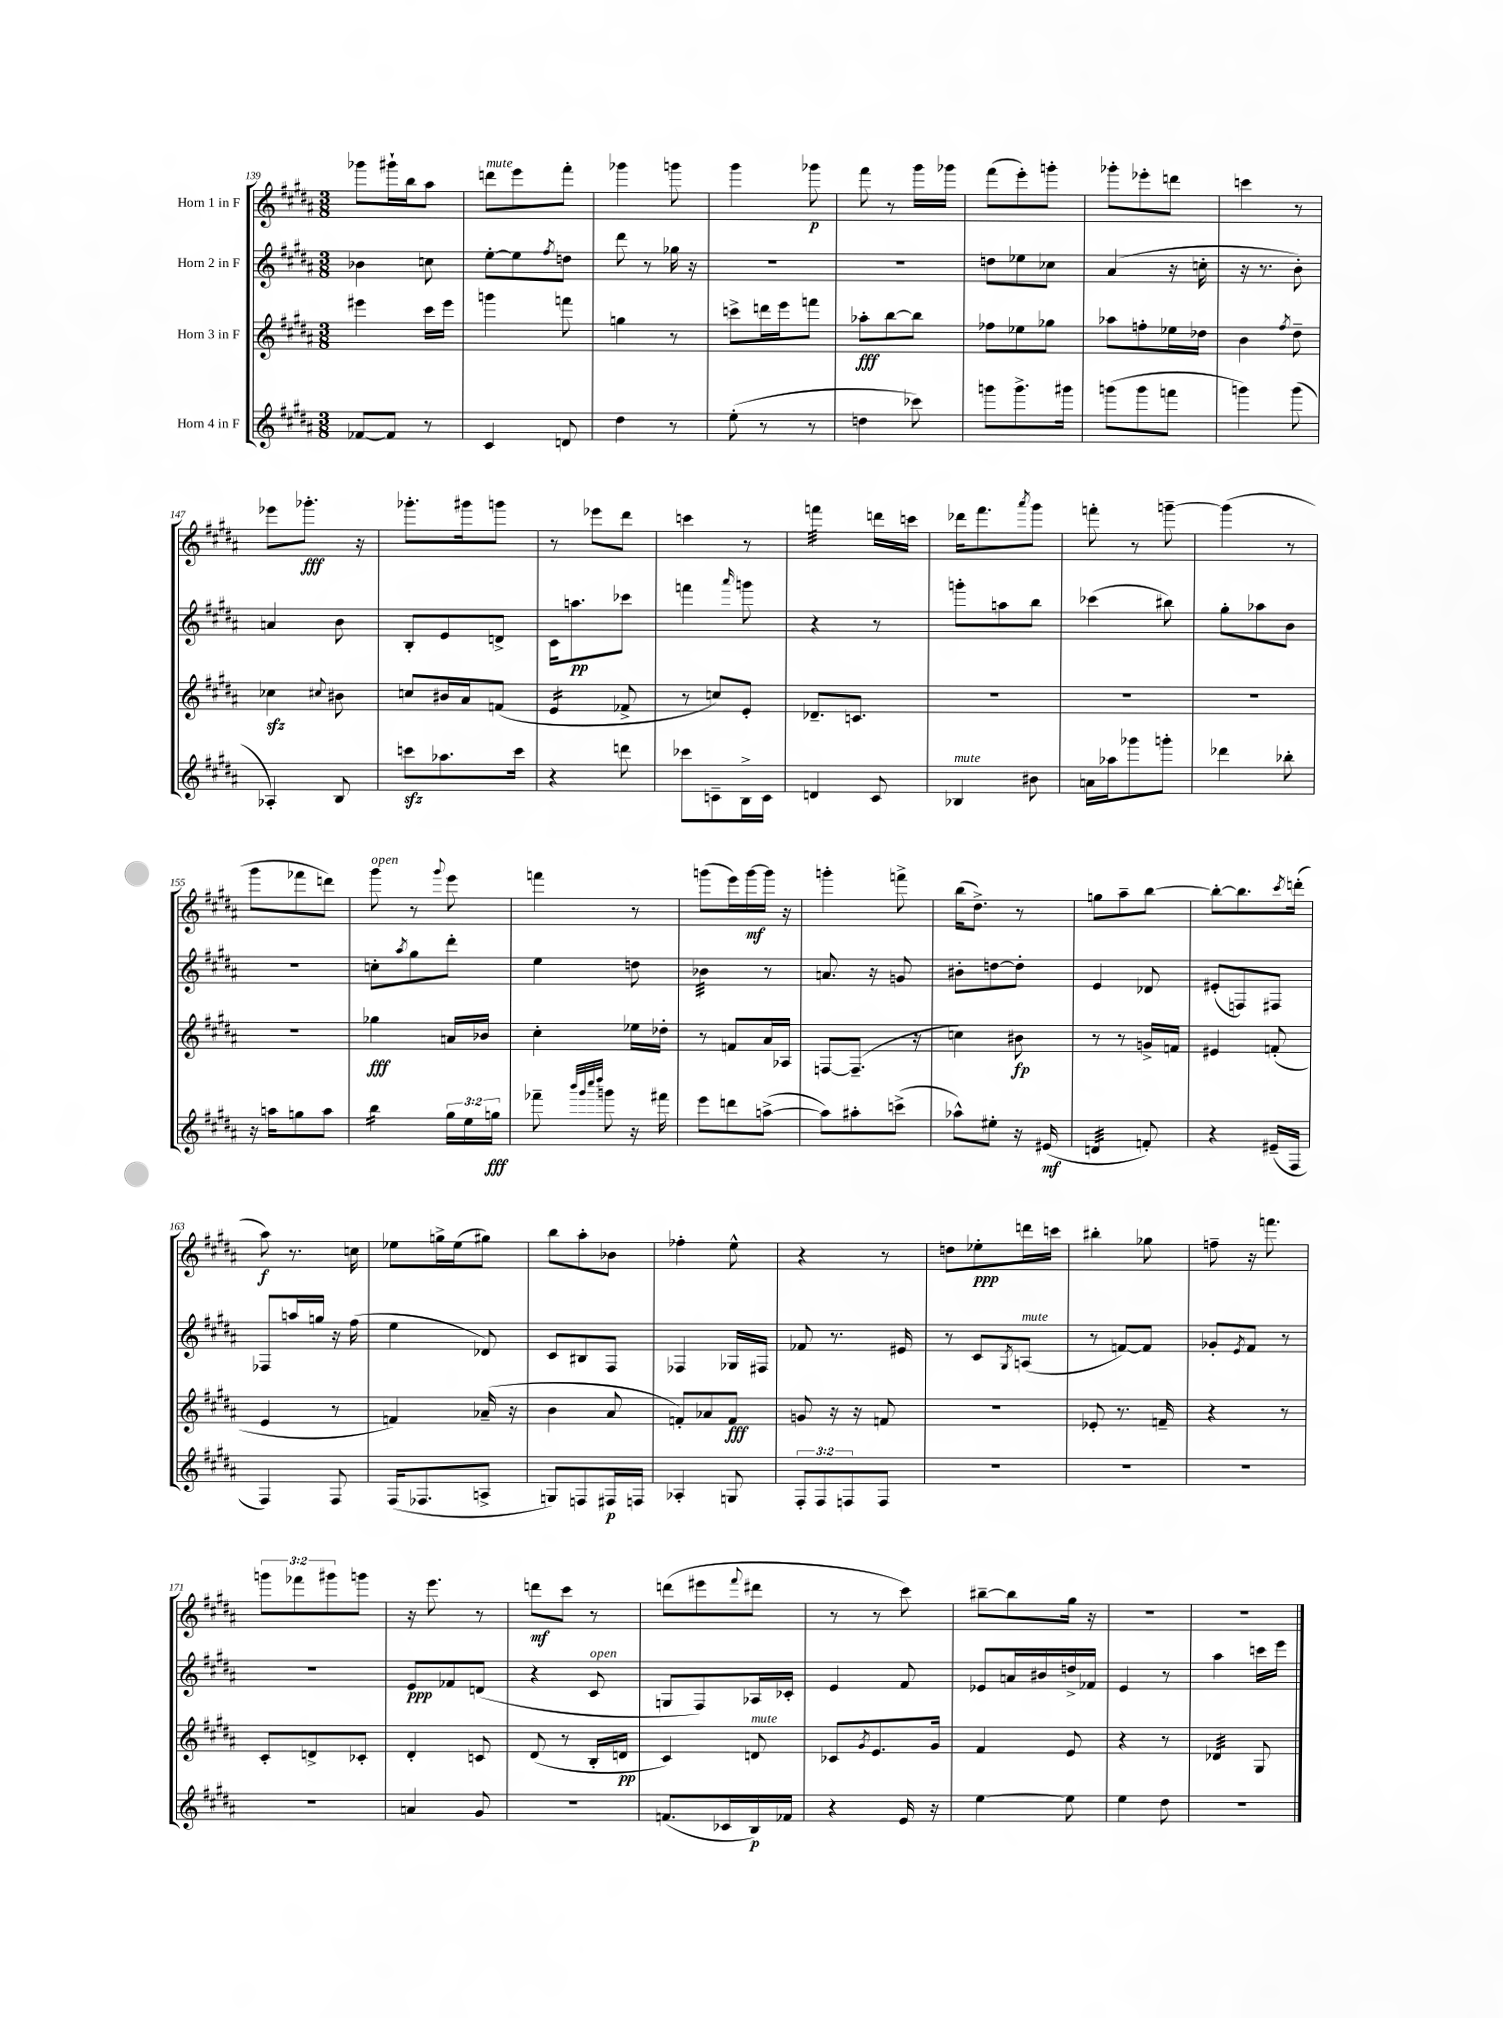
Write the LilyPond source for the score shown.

<<
\new StaffGroup <<
\new Staff = "s0" \with { instrumentName = "Horn 1 in F" } {
    \clef treble \key b \major \numericTimeSignature \time 3/8 \override Staff.TupletNumber.text = #tuplet-number::calc-fraction-text
    ges'''8 gis'''16-! b''16 ais''8 |
    d'''8^\markup { \italic "mute" } e'''8 fis'''8-. |
    ges'''4 g'''8 |
    gis'''4 ges'''8\p |
    fis'''8 r8 gis'''16 ges'''16 |
    fis'''8( e'''8-.) g'''8-. |
    ges'''8-. ees'''8-. d'''8 |
    c'''4 r8 |
    ees'''8 ges'''8.-.\fff r16 |
    ges'''8.-. gis'''16 g'''8 |
    r8 ees'''8 dis'''8 |
    c'''4 r8 |
    f'''4:32 d'''16 c'''16 |
    des'''16 fis'''8. \acciaccatura { ais'''8 } gis'''8 |
    f'''8-. r8 g'''8~-- |
    g'''4( r8 |
    gis'''8 fes'''8 d'''8) |
    gis'''8^\markup { \italic "open" } r8 \appoggiatura { gis'''8 } e'''8 |
    f'''4 r8 |
    g'''8( e'''16) g'''16~\mf g'''16 r16 |
    g'''4-. f'''8-> |
    b''16( dis''8.->) r8 |
    g''8 ais''8-- b''8~ |
    b''8~-. b''8. \acciaccatura { cis'''8 } d'''16-.( |
    ais''8\f) r8. c''16 |
    ees''8 g''16-> ees''16( gis''8) |
    b''8 ais''8-. bes'8 |
    fes''4-. e''8-^ |
    r4 r8 |
    d''8 ees''8-.\ppp d'''16 c'''16 |
    bis''4-. ges''8 |
    f''8-- r16 f'''8. |
    \tuplet 3/2 { g'''8 fes'''8 gis'''8 } g'''8 |
    r16 e'''8. r8 |
    d'''8\mf cis'''8 r8 |
    d'''8( eis'''8 \appoggiatura { fis'''8 } dis'''8 |
    r8 r8 cis'''8) |
    bis''8~-- bis''8 gis''16 r16 |
    r4. |
    R4. \bar "|." |
}
\new Staff = "s1" \with { instrumentName = "Horn 2 in F" } {
    \clef treble \key b \major \numericTimeSignature \time 3/8
    bes'4 c''8 |
    e''8~-. e''8 \acciaccatura { fis''8 } d''8 |
    dis'''8 r8 ges''16 r16 |
    R4. |
    R4. |
    d''8 ees''8 ces''8 |
    ais'4( r16 c''16-. |
    r16 r8. b'8-.) |
    a'4 b'8 |
    b8-. e'8 d'8-> |
    cis'16 a''8.\pp ces'''8 |
    f'''4 \grace { ais'''16 } g'''8 |
    r4 r8 |
    g'''8-. a''8 b''8 |
    ces'''4( bis''8) |
    gis''8-. aes''8 b'8 |
    R4. |
    c''8-. \acciaccatura { ais''8 } gis''8 dis'''8-. |
    e''4 d''8 |
    bes'4:32 r8 |
    a'8. r16 g'8 |
    bis'8-. d''8~ d''8-. |
    e'4 des'8 |
    eis'8-.( f8) fis8 |
    fes8 a''16 g''16 r16 fis''16( |
    e''4 des'8) |
    cis'8 bis8 fis8 |
    fes4 ges16 fis16 |
    fes'8 r8. eis'16 |
    r8 cis'8 \acciaccatura { gis8 } a8^\markup { \italic "mute" }( |
    r8 f'8~) f'8 |
    ges'8-. \acciaccatura { e'8 } fis'8 r8 |
    R4. |
    e'8\ppp fes'8 d'8( |
    r4 cis'8^\markup { \italic "open" } |
    g8 fis8) aes16 ces'16-. |
    e'4 fis'8 |
    ees'8 a'16 bis'16 d''16-> fes'16 |
    e'4 r8 |
    ais''4 c'''16 e'''16 \bar "|." |
}
\new Staff = "s2" \with { instrumentName = "Horn 3 in F" } {
    \clef treble \key b \major \numericTimeSignature \time 3/8
    eis'''4 cis'''16 eis'''16 |
    g'''4 f'''8 |
    g''4 r8 |
    c'''8-> d'''16 e'''16 f'''8 |
    aes''8-.\fff b''8~ b''8 |
    fes''8 ees''8 ges''8 |
    aes''8 f''8-. ees''16 des''16 |
    b'4 \acciaccatura { fis''8 } dis''8-- |
    ces''4\sfz \appoggiatura { cis''8 } bis'8 |
    c''8 bis'16 ais'16 f'8( |
    e'4:16 fes'8-> |
    r8 c''8) e'8-. |
    des'8.-- c'8. |
    R4. |
    R4. |
    R4. |
    R4. |
    ges''4\fff a'16 bes'16 |
    cis''4-. ees''16 des''16-. |
    r8 f'8 ais'16 aes16 |
    f8~ f8.--( r16 |
    c''4) bis'8\fp |
    r8 r8 g'16-> f'16 |
    eis'4 f'8-.( |
    e'4 r8 |
    f'4) aes'16--( r16 |
    b'4 ais'8 |
    f'8-.) aes'8 f'8\fff |
    g'8 r16 r16 f'8 |
    R4. |
    ees'8-. r8. f'16-- |
    r4 r8 |
    cis'8-. d'8-> ces'8-. |
    dis'4-. c'8 |
    dis'8( r8 b16-. d'16\pp |
    cis'4) d'8^\markup { \italic "mute" } |
    ces'8 \acciaccatura { gis'8 } e'8. gis'16 |
    fis'4 e'8 |
    r4 r8 |
    des'4:32 gis8 \bar "|." |
}
\new Staff = "s3" \with { instrumentName = "Horn 4 in F" } {
    \clef treble \key b \major \numericTimeSignature \time 3/8 \override Staff.TupletNumber.text = #tuplet-number::calc-fraction-text
    fes'8~ fes'8 r8 |
    cis'4 d'8 |
    dis''4 r8 |
    e''8-.( r8 r8 |
    d''4 ces'''8) |
    g'''8 g'''8.-> gis'''16 |
    g'''8( g'''8 f'''8 |
    g'''4) g'''8( |
    aes4-.) b8 |
    c'''8\sfz aes''8. c'''16 |
    r4 d'''8 |
    ces'''8 c'8-- b16-> c'16 |
    d'4 cis'8 |
    bes4^\markup { \italic "mute" } bis'8 |
    a'16 aes''16 ges'''8 g'''8-. |
    des'''4 bes''8-. |
    r16 a''16 g''8 a''8 |
    b''4:16 \tuplet 3/2 { gis''16 e''16 g''16\fff } |
    fes'''8-- \grace { b'''32 gis'''32 cis''''32 dis''''32 } g'''8 r16 fis'''16 |
    e'''8 d'''8 a''8~->( |
    a''8) ais''8-. c'''8->( |
    aes''8-^) eis''8-. r16 eis'16\mf( |
    d'4:32 f'8-.) |
    r4 eis'16--( fis16 |
    fis4) fis8 |
    fis16( fes8. a8-> |
    g8) f8 fis16\p f16 |
    aes4-. g8 |
    \tuplet 3/2 { fis8-. fis8 f8 } f8 |
    R4. |
    R4. |
    R4. |
    R4. |
    a'4 gis'8 |
    R4. |
    f'8.( ces'16 b16\p) fes'16 |
    r4 e'16 r16 |
    e''4~ e''8 |
    e''4 dis''8 |
    R4. \bar "|." |
}
>>
>>
\layout { \context { \Score currentBarNumber = #139 } }
